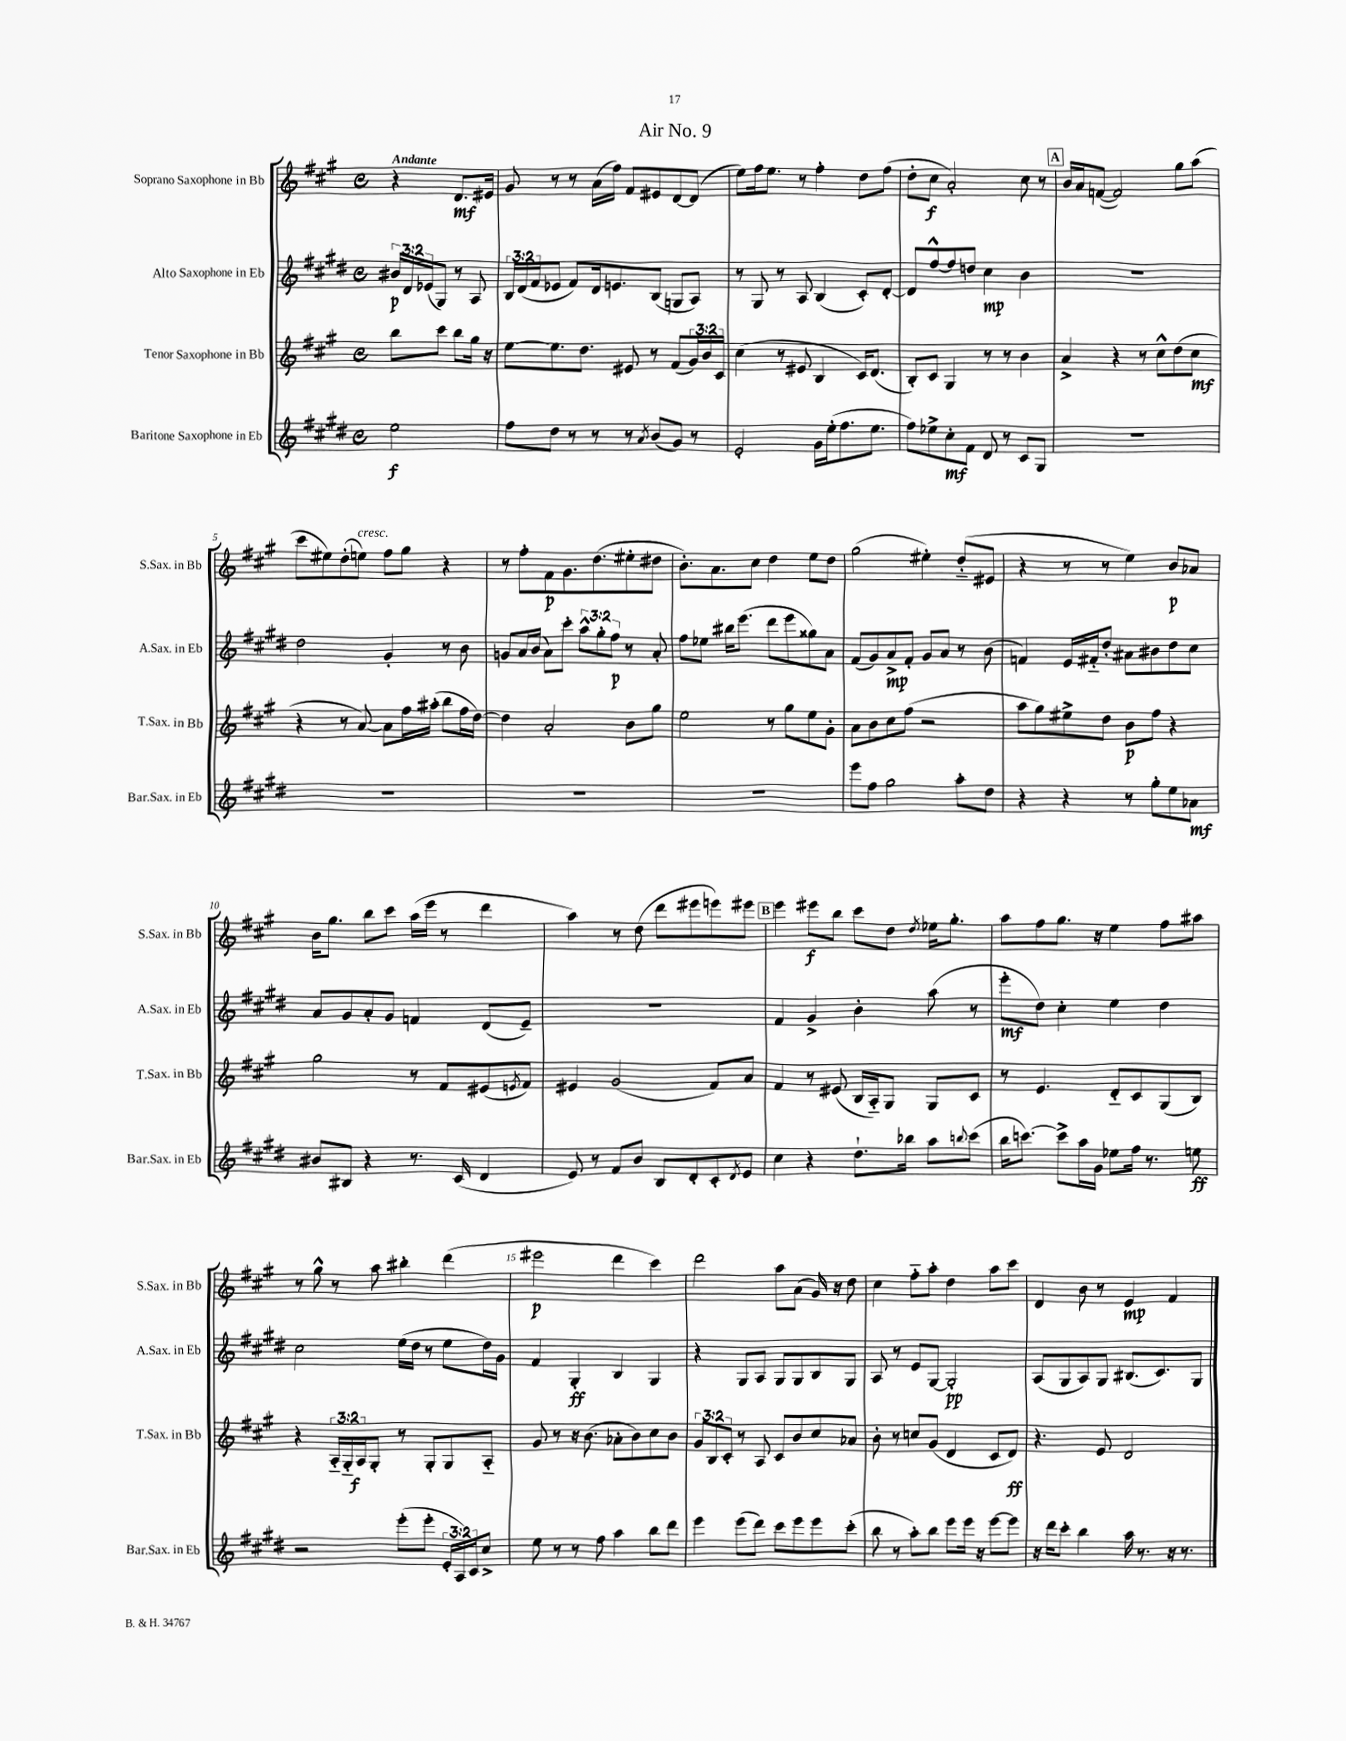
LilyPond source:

\header { title = "Air No. 9" }
<<
\new StaffGroup <<
\new Staff = "s0" \with { instrumentName = "Soprano Saxophone in Bb" shortInstrumentName = "S.Sax. in Bb" } {
    \clef treble \key a \major \defaultTimeSignature \time 4/4 \partial 2 \tempo "Andante"
    r4 d'8.\mf eis'16 |
    gis'8 r8 r8 a'16( fis''16) fis'8 eis'8 d'8~ d'8( |
    e''8) fis''16 e''8. r8 fis''4-. d''8 fis''8( |
    d''8-. cis''8\f a'2-.) cis''8 r8 |
    \mark \markup { \box "A" } b'16 a'16 f'8~( f'2) gis''8 a''8( |
    cis'''8 eis''8) d''8-.( e''8^\markup { \italic "cresc." }) fis''8 gis''8 r4 |
    r8 fis''8-. fis'8\p gis'8. d''8.( eis''8-. dis''8 |
    b'8.-.) a'8. cis''8 d''4 e''8 d''8 |
    gis''2( eis''4-.) d''8-_( eis'8 |
    r4 r8 r8 e''4) b'8\p aes'8 |
    b'16 gis''8. b''8 cis'''8 a''16( e'''16 r8 d'''4 |
    a''4) r8 d''8( d'''8 eis'''8 e'''8) eis'''8 |
    \mark \markup { \box "B" } e'''4 eis'''8\f b''8 cis'''8 d''8 \acciaccatura { d''8 } ees''16 gis''8.-. |
    a''8 fis''8 gis''8. r16 e''4 fis''8 ais''8 |
    r8 gis''8-^ r8 a''8 bis''4-. d'''4( |
    eis'''2\p d'''4 cis'''4) |
    d'''2 a''8 a'8( gis'16) r16 d''8 |
    cis''4 fis''8-_ a''8-. d''4 a''8 cis'''8 |
    d'4 b'8 r8 e'4\mp fis'4 \bar "|." |
}
\new Staff = "s1" \with { instrumentName = "Alto Saxophone in Eb" shortInstrumentName = "A.Sax. in Eb" } {
    \clef treble \key e \major \defaultTimeSignature \time 4/4 \override Staff.TupletNumber.text = #tuplet-number::calc-fraction-text \partial 2
    \tuplet 3/2 { bis'16\p dis'16 ees'16( } gis8) r8 a8 |
    \tuplet 3/2 { b16 dis'16( fis'16 } ees'8 fis'8) dis'16 e'8. b8( g8 a8) |
    r8 gis8 r8 a8 b4( cis'8-.) dis'8~-. |
    dis'8 fis''8~-^ fis''8 d''8 cis''4\mp b'4 |
    \mark \markup { \box "A" } R1 |
    dis''2 gis'4-. r8 b'8 |
    g'8 a'16 b'16( a'8) cis'''8-. \tuplet 3/2 { a''8-^ gis''8-. fis''8\p } r8 a'8-. |
    fis''8 ees''8 bis''16 e'''8.( dis'''8 e'''8 gisis''8) a'8 |
    fis'8( gis'8) a'8->\mp fis'8-. gis'8 a'8 r8 b'8( |
    f'4) e'16 fis'16-_ dis''8-. ais'8 bis'8 dis''8 cis''8 |
    a'8 gis'8 a'8-. gis'8 f'4 dis'8( e'8--) |
    R1 |
    \mark \markup { \box "B" } fis'4 gis'4-> b'4-. a''8( r8 |
    e'''8-.\mf dis''8) cis''4-. e''4 dis''4 |
    cis''2 e''16( dis''16 r8 e''8 dis''16) gis'16 |
    fis'4 gis4-.\ff b4 gis4 |
    r4 gis8 a8 gis8 gis8 b8 gis8 |
    a8 r8 e'8 gis8~ gis2-.\pp |
    a8( gis8 a8) gis8 bis8.( cis'8.) gis8 \bar "|." |
}
\new Staff = "s2" \with { instrumentName = "Tenor Saxophone in Bb" shortInstrumentName = "T.Sax. in Bb" } {
    \clef treble \key a \major \defaultTimeSignature \time 4/4 \override Staff.TupletNumber.text = #tuplet-number::calc-fraction-text \partial 2
    b''8 cis'''8 b''8 gis''16 r16 |
    e''8~ e''8. d''8. eis'8 r8 fis'8( \tuplet 3/2 { gis'16) b'16 cis'16 } |
    cis''4( r8 eis'8 b4 cis'16) d'8.( |
    b8-.) cis'8 gis4 r8 r8 b'4 |
    \mark \markup { \box "A" } a'4-> r4 r8 cis''8-^ d''8( cis''8\mf |
    r4 r8 a'8~) a'8 fis''16 ais''16-.( b''8 fis''16 d''16~) |
    d''4 a'2-. b'8 gis''8 |
    e''2 r8 gis''8 e''8 gis'8-. |
    a'8 b'8 cis''8 fis''8( r2 |
    a''8 gis''8) eis''8-> d''8 b'8\p fis''8 r4 |
    gis''2 r8 fis'8 eis'8( \acciaccatura { e'8 } fis'8) |
    eis'4 gis'2( fis'8) a'8 |
    \mark \markup { \box "B" } fis'4 r8 eis'8( b16 a16-_) gis8 gis8 cis'8 |
    r8 e'4. d'8-_ cis'8 gis8( b8) |
    r4 \tuplet 3/2 { a16-_ gis16-_ a16\f } gis8-. r8 gis8-. gis8 a8-_ |
    gis'8 r8 r16 b'8.( aes'8-. b'8) cis''8 b'8 |
    \tuplet 3/2 { gis'8 b8 cis'8-. } r8 a8 cis'8 b'8 cis''8 aes'8 |
    b'8-. r8 c''8 gis'8( d'4 cis'8 d'8\ff) |
    r4. e'8 d'2 \bar "|." |
}
\new Staff = "s3" \with { instrumentName = "Baritone Saxophone in Eb" shortInstrumentName = "Bar.Sax. in Eb" } {
    \clef treble \key e \major \defaultTimeSignature \time 4/4 \override Staff.TupletNumber.text = #tuplet-number::calc-fraction-text \partial 2
    e''2\f |
    fis''8 dis''8 r8 r8 r8 \acciaccatura { a'8 } b'8( gis'8) r8 |
    e'2-. gis'16 e''16-.( fis''8. e''8. |
    fis''8) ees''8-> cis''8-.\mf fis'8 dis'8 r8 cis'8 gis8 |
    \mark \markup { \box "A" } R1 |
    R1 |
    R1 |
    R1 |
    e'''8 fis''8 gis''2 a''8-. dis''8 |
    r4 r4 r8 gis''8-. e''8 aes'8\mf |
    bis'8 bis8 r4 r8. cis'16( dis'4 |
    e'8) r8 fis'8 b'8 b8 dis'8-. cis'8-. \acciaccatura { dis'8 } e'8 |
    \mark \markup { \box "B" } cis''4 r4 dis''8.-! bes''16 a''8 \appoggiatura { b''8 } cis'''8( |
    b''16 c'''8.~) c'''8-> a''16 gis'16 ees''8 fis''16 r8. e''8\ff |
    r2 e'''8-.( e'''8-. \tuplet 3/2 { e'16-. a16) cis'16 } cis''8-> |
    e''8 r8 r8 fis''8 a''4 b''8 dis'''8 |
    e'''4 e'''8( dis'''8) cis'''8 e'''8 e'''8 cis'''8-.( |
    b''8 r8 a''8-.) b''8 e'''8 e'''16 r16 e'''8~ e'''8 |
    r16 dis'''16 cis'''8-. b''4 a''16 r8. r16 r8. \bar "|." |
}
>>
>>
\layout { \context { \Score \override BarNumber.break-visibility = ##(#f #t #t) barNumberVisibility = #(every-nth-bar-number-visible 5) } }
